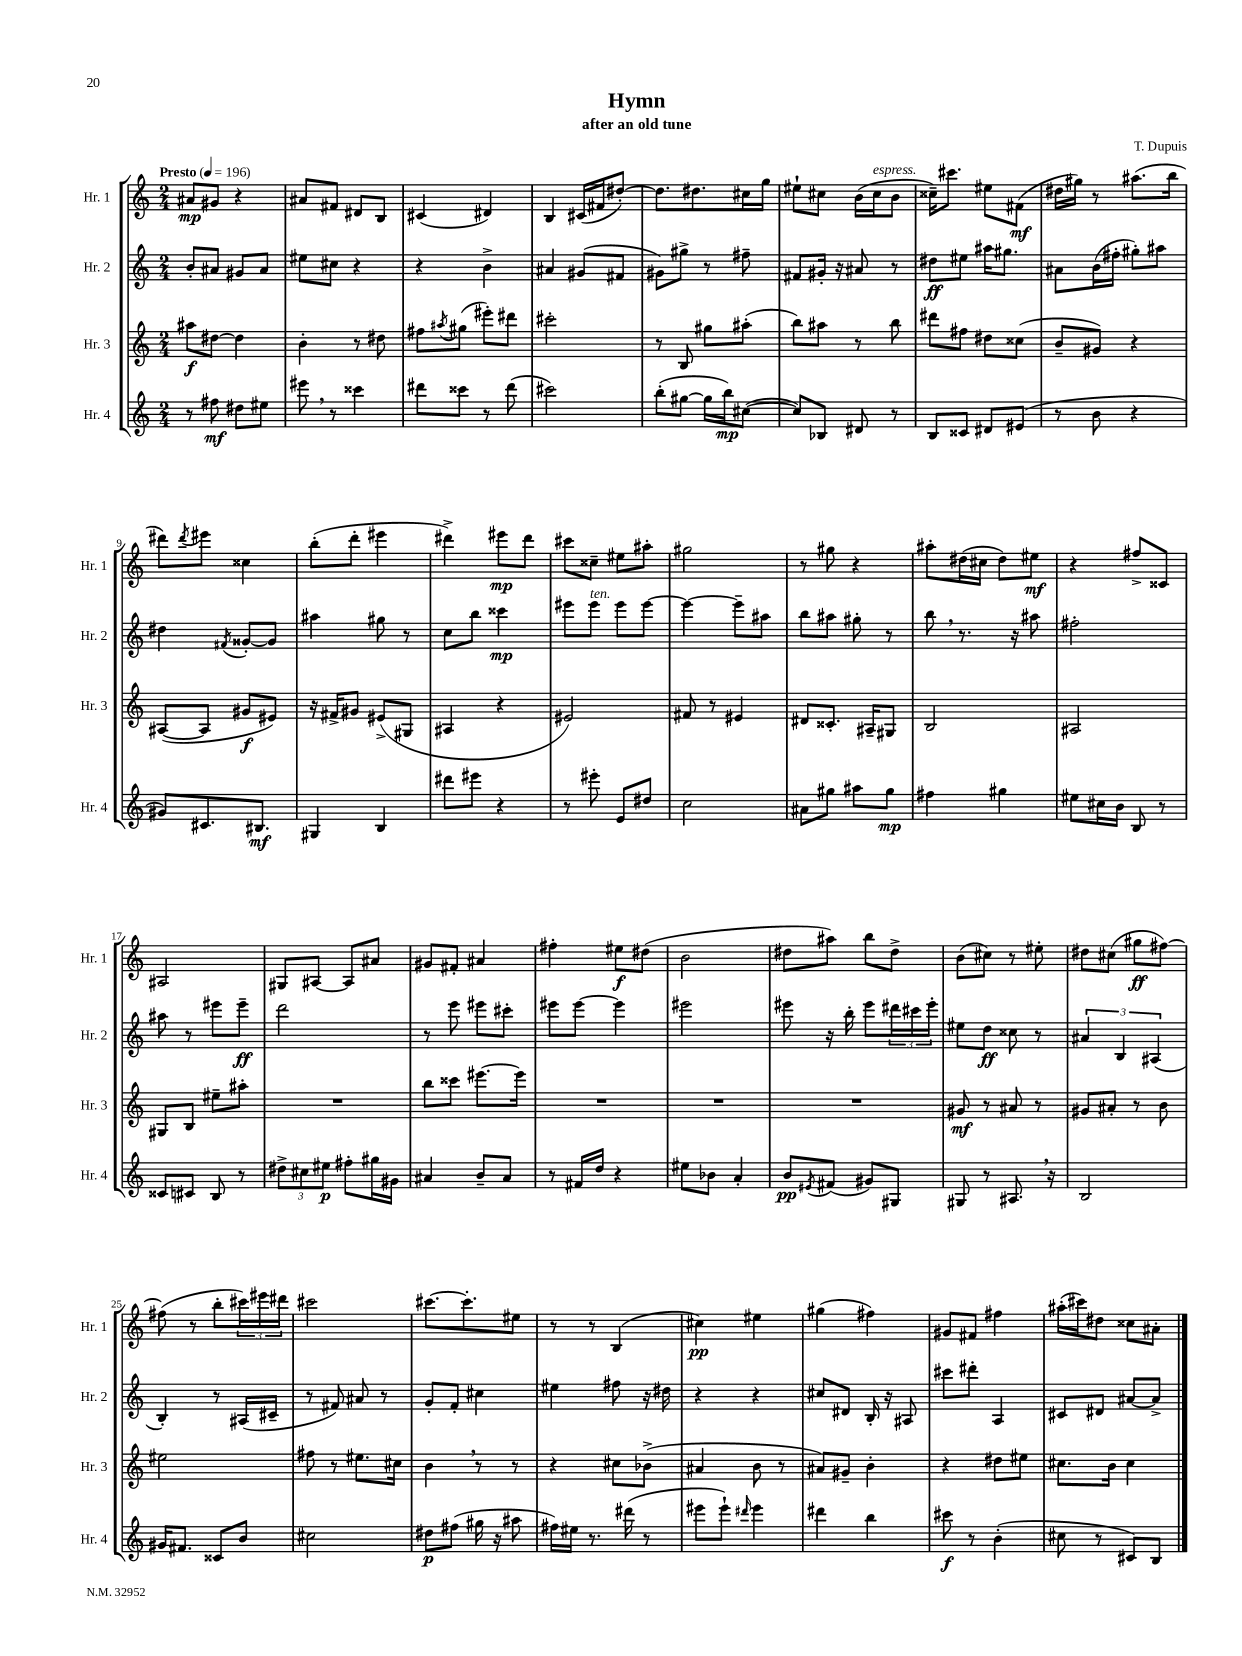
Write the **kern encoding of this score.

**kern	**kern	**kern	**kern
*staff4	*staff3	*staff2	*staff1
*clefG2	*clefG2	*clefG2	*clefG2
*k[]	*k[]	*k[]	*k[]
*M2/4	*M2/4	*M2/4	*M2/4
*MM196	*MM196	*MM196	*MM196
8r	8aa#	8b'	8a#
8ff#	[8dd#	8a#	8g#
8dd#	4dd#]	8g#	4r
8ee#	.	8a#	.
=	=	=	=
8eee#	4b'	8ee#	8a#
8r	.	8cc#	8f#
4ccc##	8r	4r	8d#
.	8dd#	.	8B
=	=	=	=
8ddd#	8ff#	4r	(4c#
.	8qaa#	.	.
8ccc##	(8gg#	.	.
8r	8eee#')	4b^	4d#)
(8ddd#	8ddd#	.	.
=	=	=	=
2ccc#)	2ccc#'	4a#	4B
.	.	(8g#	(16c#
.	.	.	16f#
.	.	8f#	[8dd#')
=	=	=	=
(8bb'	8r	8g#)	8.dd#]
[8gg#	8B	8gg#^	.
.	.	.	8.dd#
16gg#]	8gg#	8r	.
16bb)	.	.	.
([8cc#	(8aa#'	8ff#~	16cc#
.	.	.	16gg
=	=	=	=
8cc#])	8bb)	8f#	8ee#`
8B-	8aa#	16g#'	8cc#
.	.	16r	.
8d#	8r	8a#	(16b
.	.	.	16cc#
8r	8bb	8r	8b
=	=	=	=
8B	8ddd#	8dd#	16cc##~)
.	.	.	8.ccc#
8c##	8ff#	8ee#	.
8d#	8dd#	16aa#	8ee#
.	.	8.gg#	.
(8e#	(8cc##	.	(8f#
=	=	=	=
8r	8b~	8a#	16dd#
.	.	.	16gg#)
8b	8g#)	(16b	8r
.	.	16ff#'	.
4r	4r	8gg#')	(8.aa#
.	.	8aa#	.
.	.	.	16bb
=	=	=	=
8g#)	([8A#	4dd#	8ddd#)
.	.	.	8qddd#
8.c#	8A#]	.	8eee#
.	.	8qf#	.
.	8g#	[8g##'	4cc##
8.B#	.	.	.
.	8e#)	8g##]	.
=	=	=	=
4G#	16r	4aa#	(8bb'
.	16f#^	.	.
.	8g#	.	8ddd'
4B	(8e#^	8gg#	4eee#
.	8G#	8r	.
=	=	=	=
8ddd#	4A#	8cc	4ddd#^)
8eee#	.	8bb	.
4r	4r	4ccc##	8eee#
.	.	.	8ddd#
=	=	=	=
8r	2e#)	8eee#	8ccc#
8eee#'	.	8eee#	8cc##~
8e	.	8eee#	8ee#
8dd#	.	[8eee#	8aa#'
=	=	=	=
2cc	8f#	4eee#_	2gg#
.	8r	.	.
.	4e#	8eee#~]	.
.	.	8aa#	.
=	=	=	=
8a#	8d#	8bb	8r
8gg#	8.c##'	8aa#	8gg#
8aa#	.	8gg#'	4r
.	16A#~	.	.
8gg#	8G#	8r	.
=	=	=	=
4ff#	2B	8bb	8aa#'
.	.	8.r	(16dd#
.	.	.	16cc#
4gg#	.	.	8dd#)
.	.	16r	.
.	.	8aa#	8ee#
=	=	=	=
8ee#	2A#	2ff#'	4r
16cc#	.	.	.
16b	.	.	.
8B	.	.	8ff#^
8r	.	.	8c##
=	=	=	=
8c##	8G#	8aa#	2A#
8c#	8B	8r	.
8B	8ee#~	8eee#	.
8r	8aa#'	8eee#~	.
=	=	=	=
12dd#^	2r	2ddd	8G#
12cc#	.	.	.
.	.	.	[8A#
12ee#	.	.	.
8ff#'	.	.	8A#]
16gg#	.	.	8a#
16g#	.	.	.
=	=	=	=
4a#	8bb	8r	8g#
.	8ccc##	8eee	8f#'
8b~	[8.eee#	8eee#	4a#
8a#	.	8ccc#'	.
.	16eee#]	.	.
=	=	=	=
8r	2r	8eee#	4ff#'
16f#	.	[8eee#	.
16dd	.	.	.
4r	.	4eee#]	8ee#
.	.	.	(8dd#
=	=	=	=
8ee#	2r	2eee#	2b
8b-	.	.	.
4a'	.	.	.
=	=	=	=
8b	2r	8eee#	8dd#
8qe#	.	.	.
(8f#	.	16r	8aa#)
.	.	16bb'	.
8g#)	.	8eee#	8bb
8G#	.	24ddd#	8dd#^
.	.	24ccc#	.
.	.	24eee#'	.
=	=	=	=
8G#	8g#	8ee#	(8b
8r	8r	8dd	8cc#)
8.A#	8a#	8cc##	8r
.	8r	8r	8ee#'
16r	.	.	.
=	=	=	=
2B	8g#	6a#	8dd#
.	8a#'	.	(8cc#
.	.	6B	.
.	8r	.	8gg#
.	.	(6A#	.
.	8b	.	[8ff#)
=	=	=	=
16g#	2ee#	4B')	(8ff#]
8.f#	.	.	.
.	.	.	8r
8c##	.	8r	8bb'
8b	.	(16A#	24ccc#)
.	.	.	24eee#
.	.	16c#~	.
.	.	.	24ddd#
=	=	=	=
2cc#	8ff#	8r	2ccc#
.	8r	8f#)	.
.	8.ee#	8a#	.
.	.	8r	.
.	16cc#	.	.
=	=	=	=
8dd#	4b	8g'	[8.ccc#
(8ff#	.	8f'	.
.	.	.	8.ccc#']
16gg#	8r	4cc#	.
16r	.	.	.
8aa#	8r	.	8ee#
=	=	=	=
16ff#)	4r	4ee#	8r
16ee#	.	.	.
8.r	.	.	8r
.	8cc#	8ff#	(4B
(16ddd#	.	.	.
8r	(8b-^	16r	.
.	.	16dd#	.
=	=	=	=
8eee#	4a#	4r	4cc#)
8eee#`)	.	.	.
16qqddd#	.	.	.
4eee#	8b	4r	4ee#
.	8r	.	.
=	=	=	=
4ddd#	8a#)	8cc#	(4gg#
.	8g#~	8d#	.
4bb	4b'	16B'	4ff#)
.	.	16r	.
.	.	8A#	.
=	=	=	=
8ccc#	4r	8ccc#	8g#
8r	.	8ddd#'	8f#
(4b'	8dd#	4A	4ff#
.	8ee#	.	.
=	=	=	=
8cc#	8.cc#	8c#	(16aa#'
.	.	.	16ccc#)
8r	.	8d#	8dd#
.	16b	.	.
8c#)	4cc#	[8a#	8cc##
8B	.	8a#^]	8a#'
==	==	==	==
*-	*-	*-	*-
